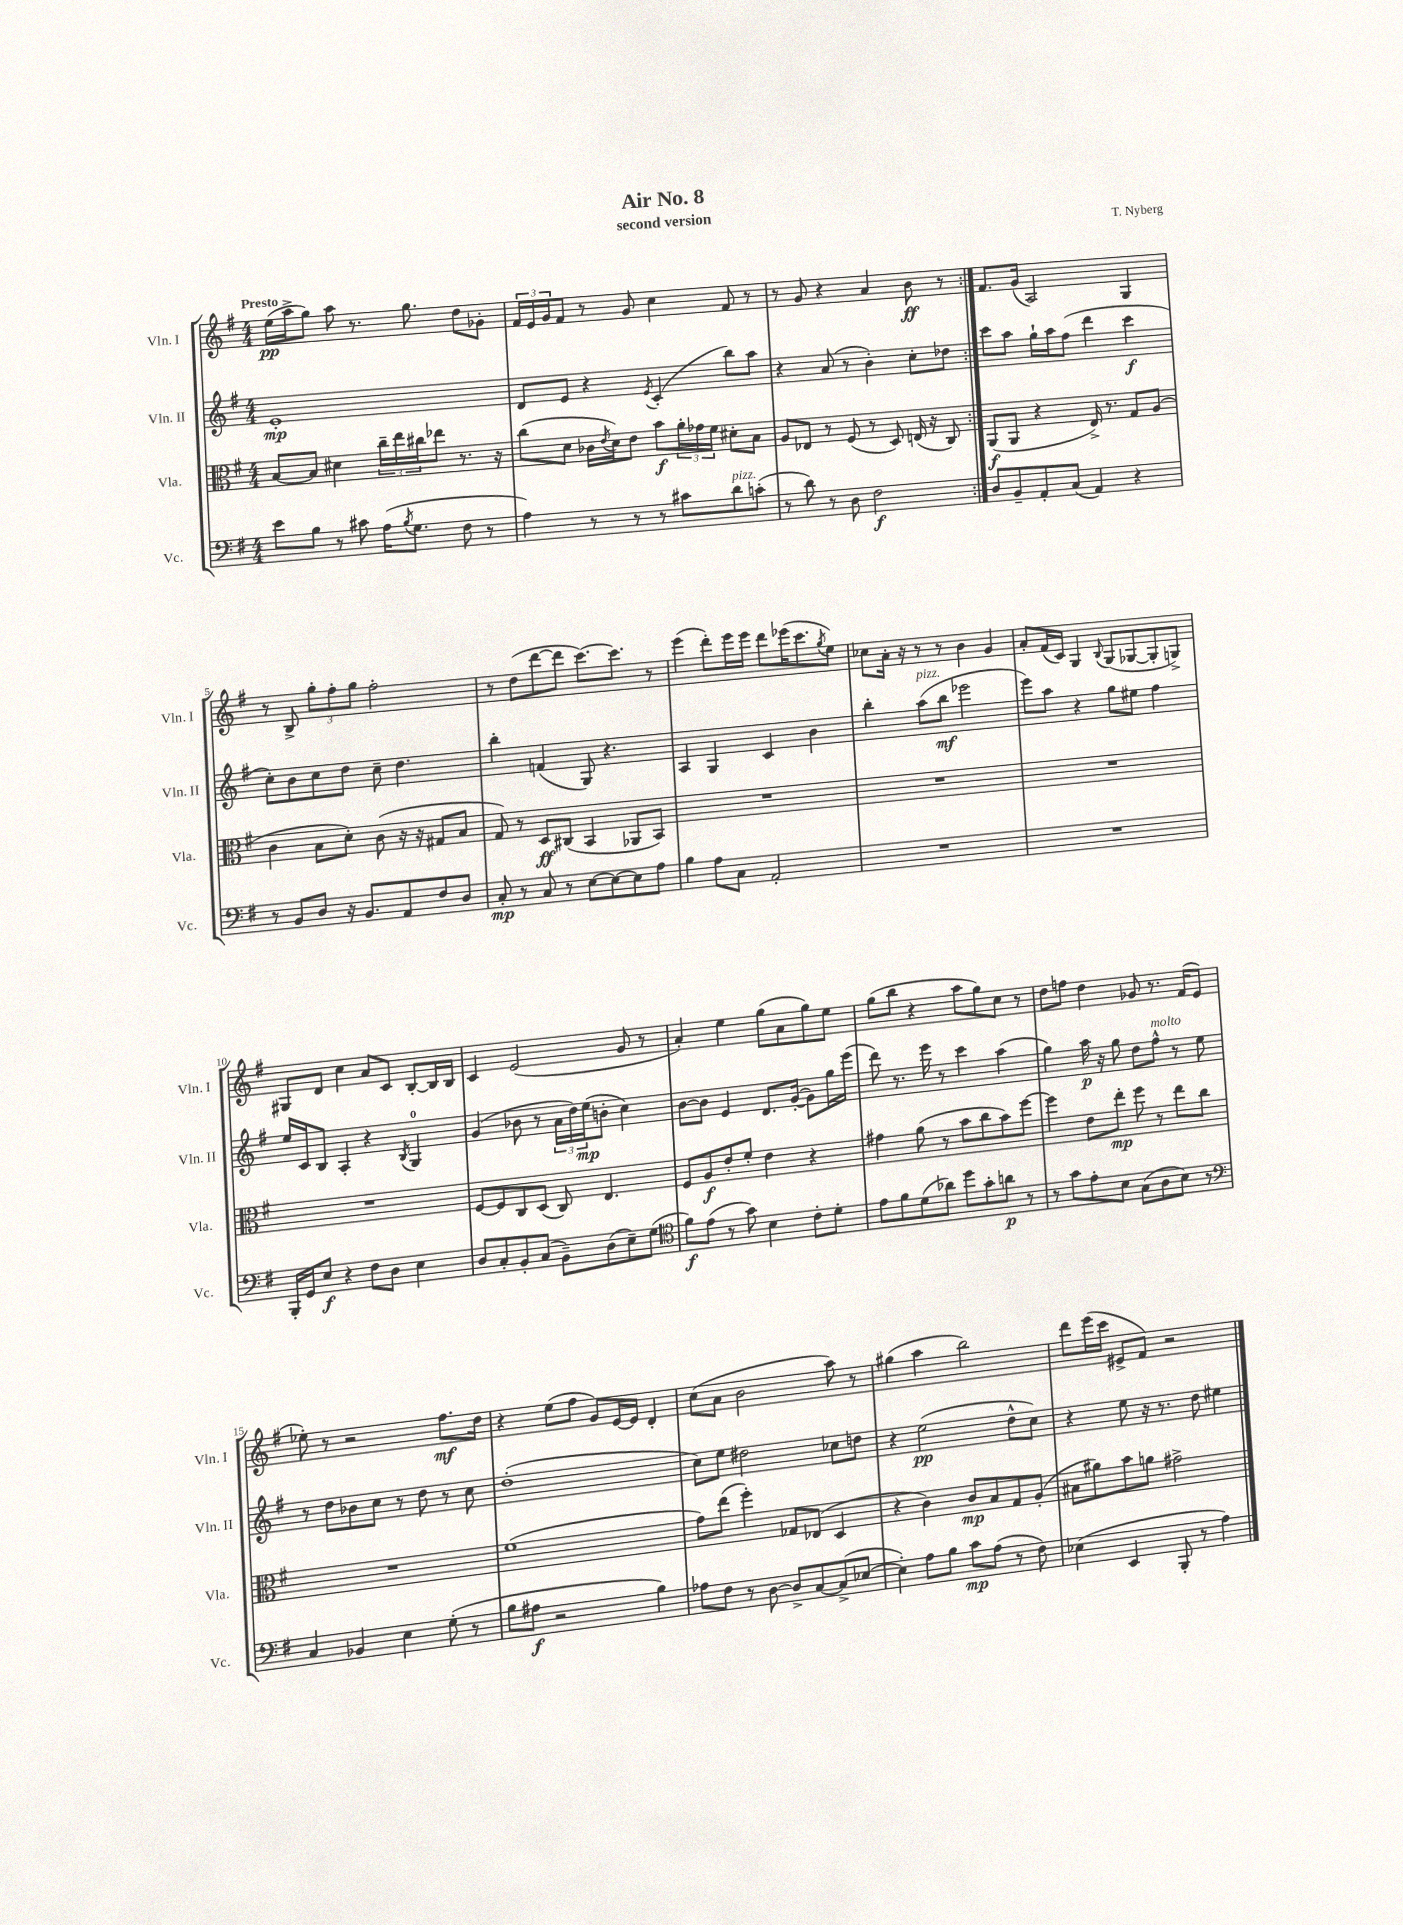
\header { title = "Air No. 8" composer = "T. Nyberg" subtitle = "second version" }
<<
\new StaffGroup <<
\new Staff = "s0" \with { instrumentName = "Vln. I" shortInstrumentName = "Vln. I" } {
    \clef treble \key g \major \numericTimeSignature \time 4/4 \tempo "Presto"
    \repeat volta 2 { e''16\pp( a''16-> g''8) a''8 r8. g''8. d''8 ges'8-. |
    \tuplet 3/2 { fis'16 e'16 g'16 } fis'8 r8 g'8 c''4 fis'8 r8 |
    r8 g'8 r4 a'4 b'8\ff r8 | }
    fis'8. g'16( a2) g4 |
    r8 b8-> \tuplet 3/2 { g''8-. fis''8-. g''8 } fis''2-. |
    r8 d''8( d'''8~ d'''8 c'''8.~) c'''8. r8 |
    e'''4( d'''8-.) e'''16 e'''16 d'''8 ees'''16( c'''8. \acciaccatura { g''8 } e''8) |
    ces''8 a'16-. r16 r8 r8 b'4 g'4 |
    a'8-. fis'16( c'16) g4 \appoggiatura { b8 } g8( ges8~ ges8-. g8->) |
    gis8 d'8 c''4 a'8 c'8 b8~-. b16 b16 |
    c'4 e'2( g'8 r8 |
    a'4-.) e''4 g''8( a'8 g''8) e''8 |
    g''8( b''8 r4 a''8 g''8) c''8 r8 |
    d''8 f''8 d''4 ges'8 r8. fis'16( e'8 |
    ees''8-.) r8 r2 fis''8.\mf d''16 |
    r4 e''8( fis''8 g'8) e'16~ e'16 d'4-. |
    c''8( a'8 b'2 a''8) r8 |
    gis''4( a''4 b''2) |
    d'''8 e'''16( c'''16 eis'8-> fis'8) r2 \bar "|." |
}
\new Staff = "s1" \with { instrumentName = "Vln. II" shortInstrumentName = "Vln. II" } {
    \clef treble \key g \major \numericTimeSignature \time 4/4
    \repeat volta 2 { e'1-.\mp |
    d'8 e'8 r4 \acciaccatura { e'8 } c'4-.( b''8) a''8 |
    r4 a'8( r8 b'4-.) c''8-. des''8 | }
    c'''8 a''8 g''16-! a''16 fis''8( d'''4 c'''4\f |
    c''8-.) b'8 c''8 d''8 c''8-- d''4. |
    b''4-. f'4( g8) r4. |
    a4 g4 c'4 b'4 |
    b''4-. a''8^\markup { \italic "pizz." }( b''8\mf ees'''2 |
    e'''8) a''8 r4 g''8 eis''8 fis''4 |
    e''16 c'16 b8 a4-. r4 \acciaccatura { b8 } g4-0 |
    g'4( bes'8 r8 \tuplet 3/2 { a'16 d''16) e''16\mp( } b'8-. c''4) |
    b'8~ b'8 e'4 d'8. g'16~-.( g'8) g''16 e'''16( |
    d'''8) r8. e'''16 r8 c'''4 a''4( |
    g''4) a''16\p r16 g''8 d''8 fis''8-^^\markup { \italic "molto" } r8 e''8 |
    r8 d''8 bes'8 c''8 r8 d''8 r8 c''8 |
    d''1-.( |
    c''8) e''8 dis''2 ces''8 d''8 |
    r4 e''2\pp( d''8-^ c''8) |
    r4 e''8 r16 r8. d''8 eis''4 \bar "|." |
}
\new Staff = "s2" \with { instrumentName = "Vla." shortInstrumentName = "Vla." } {
    \clef alto \key g \major \numericTimeSignature \time 4/4
    \repeat volta 2 { b8~ b8 dis'4 \tuplet 3/2 { c''16-- e''16 cis''16 } ees''8 r8. r16 |
    c''8( d'8 ces'16 \acciaccatura { e'8 } d'16) e'8 b'8\f \tuplet 3/2 { a'16-. ges'16 fis'16 } dis'8-. b8 |
    a8 ees8 r8 fis8( r8 d8) e16( r16 c8) | }
    a,8\f( a,8 r4 e16->) r8. g8 a8( |
    c'4 b8 d'8-.) c'8( r16 r16 gis8 b8 |
    g8) r8 d8\ff cis8( b,4 aes,8 b,8) |
    R1 |
    R1 |
    R1 |
    R1 |
    fis8~ fis8 c8 d8( c8) e4. |
    fis8 a8\f e'8-. fis'8-. e'4 r4 |
    gis'4 a'8( r8 b'8 c''8 b'8) fis''8~ |
    fis''4 e'8 e''8-.\mp fis''8 r8 e''8 c''8 |
    R1 |
    fis'1( |
    g'8) e''8( fis''4-.) ges8 ees8( d4 |
    r4 c'4) c'8\mp b8 g8 a8-.( |
    bis8 ais'8) b'8 a'8 gis'2-> \bar "|." |
}
\new Staff = "s3" \with { instrumentName = "Vc." shortInstrumentName = "Vc." } {
    \clef bass \key g \major \numericTimeSignature \time 4/4
    \repeat volta 2 { e'8 b8 r8 cis'8 a16( \acciaccatura { b8 } g8. fis8 r8 |
    a4) r8 r8 r8 cis'8 d'8^\markup { \italic "pizz." } c'8-.( |
    r8 d'8) r8 d8 fis2\f | }
    d8 b,8-- a,8-. c8( a,4) r4 |
    r8 b,8 d8 r16 b,8. a,8 fis8 d8 |
    c8-.\mp r8 c8 r8 e8~ e8~ e8 a8 |
    b4 a8 c8 a,2-. |
    R1 |
    R1 |
    b,,16-. g,16 e8\f r4 fis8 d8 e4 |
    d8 c8-. b,8-. c8( b,8--) d8( e8--) g8( |
    \clef tenor fis'8\f) e'8( r8 g'8) b4 c'8-. d'8-. |
    e'8 fis'8 d'8( aes'8) d''8 g'8-. a'8\p r8 |
    r8 g'8 e'8-. b8 g8( a8 b8) r8 |
    \clef bass c4 bes,4 e4 g8-.( r8 |
    b8 ais8\f r2 b4) |
    aes8 fis8 r8 d8~ d8-> c8~ c8->( ees8~ |
    ees4-.) a8 b8 c'8\mp a8( r8 fis8) |
    ees4( e,4 b,,8-. r8 a4) \bar "|." |
}
>>
>>
